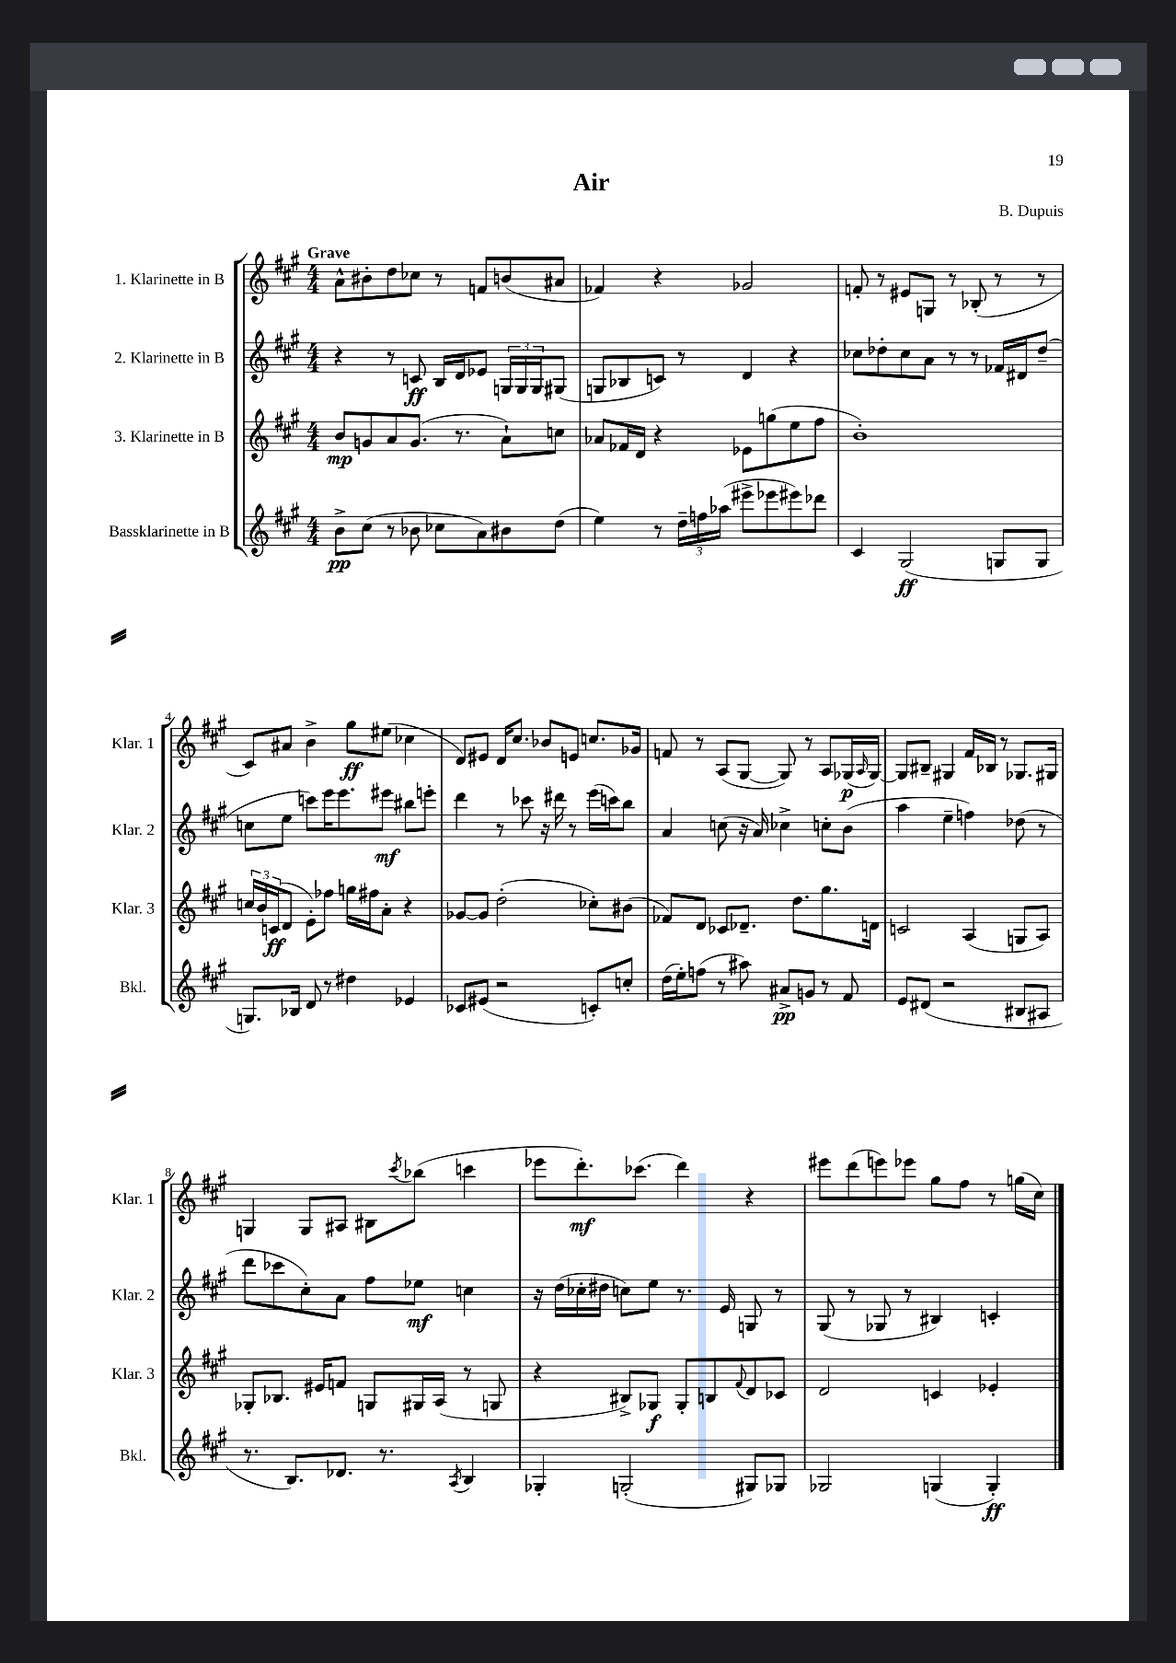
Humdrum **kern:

**kern	**kern	**kern	**kern
*staff4	*staff3	*staff2	*staff1
*clefG2	*clefG2	*clefG2	*clefG2
*k[f#c#g#]	*k[f#c#g#]	*k[f#c#g#]	*k[f#c#g#]
*M4/4	*M4/4	*M4/4	*M4/4
8b^\L	8b/L	4r	8a^^\L
(8cc#\J	8g/	.	8b#'\
8r	8a/	8r	8dd\
8b-\	(8.g/J	8c/	8cc-\J
8cc-\L	.	16B/LL	8r
.	8.r	16d/J	.
8a\)	.	8e-/J	8f/L
8b#\	8a`\L)	24G/LL	(8b/
.	.	24G/	.
.	.	24G/J	.
(8dd\J	8cc\J	(8G#/J	8a#/J
=	=	=	=
4ee\)	8a-/L	8G/L	4f-/)
.	16f-/L	8B-/	.
.	16d/JJ	.	.
8r	4r	8c/J)	4r
24dd~\LL	.	8r	.
24ff\	.	.	.
(24aa-\JJ	.	.	.
8eee#^\L	8e-\L	4d/	2g-/
8eee-\	(8gg\	.	.
8eee#\)	8ee\	4r	.
8ddd-\J	8ff#\J	.	.
=	=	=	=
4c#/	1b')	8cc-\L	8f'/
.	.	8dd-'\	8r
(2G#/	.	8cc-\	8e#/L
.	.	8a\J	8G/J
.	.	8r	8r
.	.	8r	(8B-'/
8G/L	.	16f-/LL	8r
.	.	16d#/J	.
8G/J	.	(8dd-~/J	8r
=	=	=	=
8.G/L)	24cc/LL	8cc\L	8c#/L)
.	24b/	.	.
.	(24c/J	.	.
.	8d/J	8ee\J	8a#/J
16B-/Jk	.	.	.
8d/	8e'\L)	8ccc\L)	4b^\
8r	8ff-\J	16eee\K	.
.	.	8.eee\	.
4dd#\	16gg\LL	.	8gg#\L
.	16ff#\J	.	.
.	8a'\J	8eee#\J	(8ee#\J
4e-/	4r	8bb#\L	4cc-\
.	.	8eee'\J	.
=	=	=	=
8c-/L	[8g-/L	4ddd\	8d/L)
(8e#/J	8g-/]J	.	8e#/J
2r	(2dd'\	8r	16d/LK
.	.	.	8.cc#/J
.	.	8ccc-\	.
.	.	16r	8b-/L
.	.	16ddd#\	.
.	.	8r	8e/J
8c'/L)	8cc-'\L)	(16eee\LL	8.cc/L
.	.	16ccc\J)	.
8cc'/J	(8b#\J	8bb\J	.
.	.	.	16g-/Jk
=	=	=	=
(16dd\LL	8f-/L)	4a/	8f/
16ee'\J)	.	.	.
(8ff\J	8d/J	.	8r
8r	8c-/L	(8cc\	(8A/L
8aa#\)	8.d-~/J	16r	[8G#/J
.	.	16a/)	.
8a#^/L	.	4cc-^\	8G#/])
.	8.dd\L	.	.
8g/J	.	.	8r
8r	8.gg#\	8cc'\L	8A/L
8f#/	.	(8b\J	(16G-/L
.	.	.	16qqA/
.	16d\Jk	.	[16G-/JJ)
=	=	=	=
8e/L	2c/	4aa\	8G-/]L
(8d#/J	.	.	8B#~/J
2r	.	4ee~\	4G#/
.	(4A/	4ff\)	16f#/LL
.	.	.	16B-/JJ
.	.	.	8r
8B#/L	8G/L	(8dd-\	8.G-/L
8A#/J	8A/J)	8r	.
.	.	.	16G#/Jk
=	=	=	=
8.r	8G-'/L	8ddd\L	4G/
.	8.B-/J	8ccc-\	.
8.B/L)	.	.	.
.	.	8cc#'\)	8G/L
.	16e#/LK	.	.
8.d-/J	8f/J	8a\J	8A#/J
.	8G/L	8ff#\L	8B#\L
8.r	.	.	.
.	.	.	8qccc#/
.	16G#/L	8ee-\J	(8bb-\J
.	(16A/JJ	.	.
8qA/	.	.	.
4B/	8r	4cc\	4ccc\
.	8G/	.	.
=	=	=	=
4G-'/	4r	16r	8eee-\L
.	.	(16dd\LL	.
.	.	16cc-'\	8.ddd'\)
.	.	16dd#\JJ	.
(2G'/	8B#^/L)	8cc\L)	.
.	.	.	(8.ccc-\J
.	8G-/J	8ee\J	.
.	8G-'/L	8.r	4ddd\)
.	8B/	.	.
.	.	16e/	.
.	8qqf#/	.	.
8G#/L)	8d/	8G/	4r
8G-/J	8c-/J	8r	.
=	=	=	=
2G-/	2d/	(8G#/	8eee#\L
.	.	8r	(8ddd\
.	.	8G-/	8eee\)
.	.	8r	8eee-\J
(4G/	4c/	4B#/)	8gg#\L
.	.	.	8ff#\J
4G'/)	4e-'/	4c'/	8r
.	.	.	(16gg\LL
.	.	.	16cc#\JJ)
==	==	==	==
*-	*-	*-	*-
